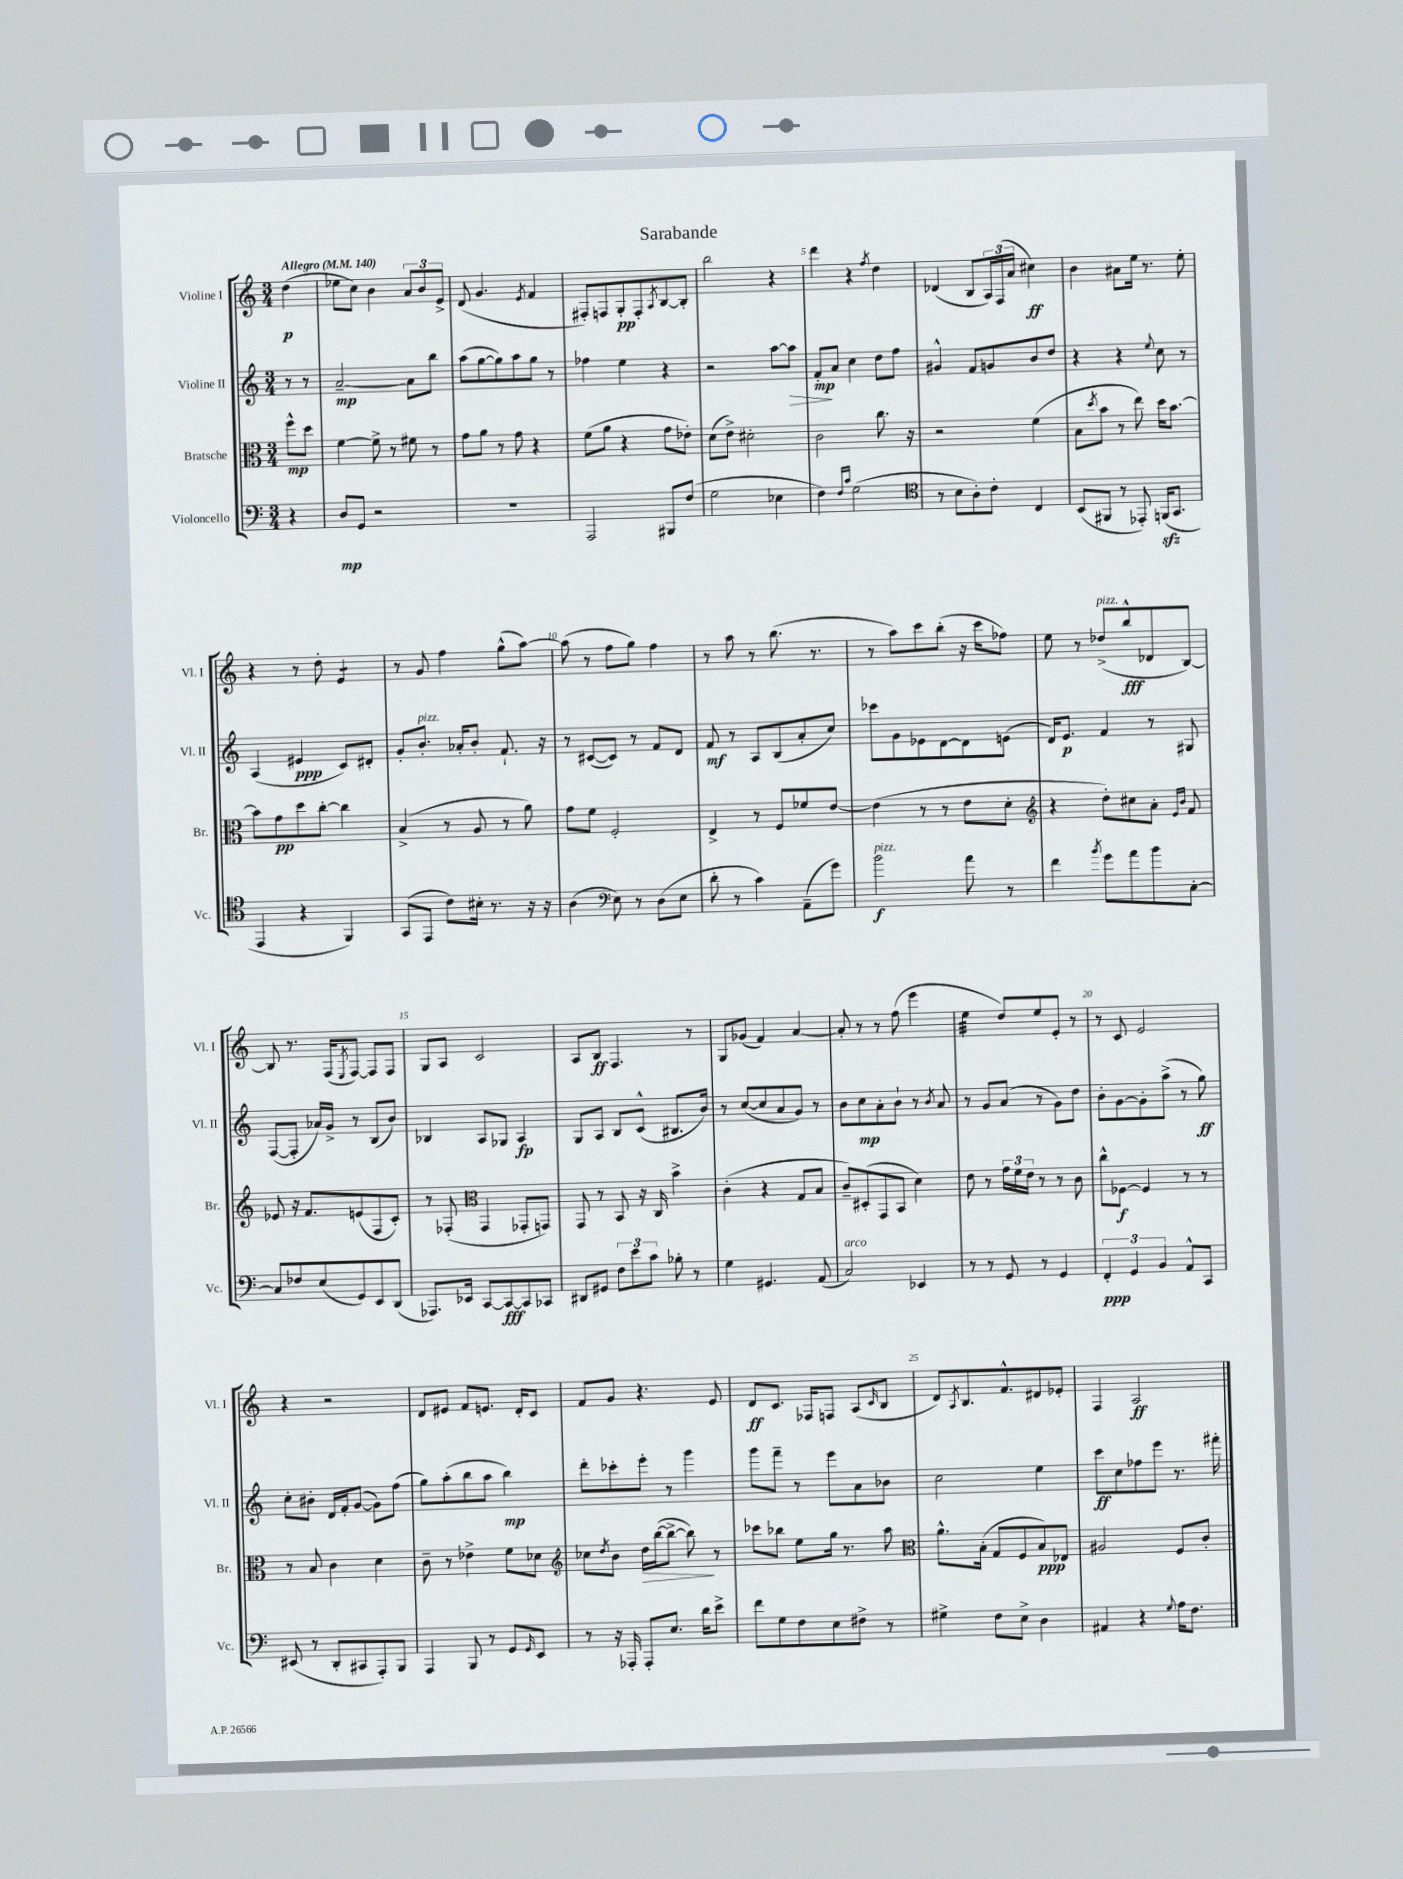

**kern	**kern	**kern	**kern
*staff4	*staff3	*staff2	*staff1
*clefF4	*clefC3	*clefG2	*clefG2
*k[]	*k[]	*k[]	*k[]
*M3/4	*M3/4	*M3/4	*M3/4
*MM140	*MM140	*MM140	*MM140
4r	8ff^^	8r	(4dd
.	8dd	8r	.
=	=	=	=
8D	[4f	[2a~	8ee-
8GG	.	.	8cc)
2r	8f^]	.	4b
.	8r	.	.
.	8f#	8a]	12a
.	.	.	12b
.	8r	8bb	.
.	.	.	12e^
=	=	=	=
2.r	8g	(8aa	(8d
.	8a	[8gg	4.g
.	8r	8gg])	.
.	8g	8aa	.
.	.	.	8qe
.	4r	8gg	4f
.	.	8r	.
=	=	=	=
2AAA	(8f	4ff-	8F#')
.	8a	.	8F
.	4r	4ee	8G'
.	.	.	8F'
.	.	.	8qA
8BBB#	8g	4r	[8B
(8F	8e-')	.	8B']
=	=	=	=
2G	(8d	2r	2bb
.	8e^)	.	.
.	2d#'	.	.
4E-	.	[8aa	4r
.	.	8aa]	.
=	=	=	=
4F)	2c	8f'	4ddd
.	.	8a	.
16qqF	.	.	.
16qqc	.	.	.
(2G	.	4cc	4r
.	.	.	8qff
.	8.cc	8dd	4dd
.	.	8ff	.
.	16r	.	.
=	=	=	=
*clefC4	*	*	*
8r	2r	4g#^^	(4d-
8B	.	.	.
8A')	.	8f	8B
8c'	.	8g	24A)
.	.	.	(24F
.	.	.	24a
4C	(4f	8b	4cc#)
.	.	8dd	.
=	=	=	=
(8BB	8B	4r	4b
.	8qdd	.	.
8FF#	8b	.	.
8r	8r	4r	8a#
8EE-')	8ee)	.	16ee
.	.	.	8.r
.	.	8qqee	.
(16FF	16dd	8cc	.
8.GG	[8.b	.	.
.	.	8r	8ee'
=	=	=	=
4EE	8b]	(4A	4r
.	8g	.	.
4r	8dd	4e#	8r
.	[8cc'	.	8dd'
4FF)	4cc]	8c)	4e
.	.	8d#'	.
=	=	=	=
(8GG	(4B^	8g'	8r
8EE	.	8.b'	8g
8c)	8r	.	4ff
.	.	16a-'	.
16B#'	8A	8b'	.
8.r	.	.	.
.	8r	8.f`	(8gg^^
16r	8a)	.	[8aa)
16r	.	16r	.
=	=	=	=
(4A	8g	8r	(8aa]
.	8f	([8c#	8r
*clefF4	*	*	*
8E)	2F'	8c#])	8ff
8r	.	8r	8gg)
(8D	.	8f	4ff
8E	.	8d	.
=	=	=	=
8d'	4E^	8f	8r
8r	.	8r	8aa
4c)	8r	8A	8r
.	8F	(8B	(8.bb
(8AA~	8f-	8a'	.
.	.	.	8.r
8g)	[8e	8cc)	.
=	=	=	=
2b	(4e]	8ccc-	8r
.	.	8g	8aa)
.	8r	8e-	8ccc
.	8r	[8d	(8bb'
8a	8e	8d]	16r
.	.	.	16ccc
8r	8d'	(8e	8ff-)
=	=	=	=
*	*clefG2	*	*
4f	4r	16d)	8ee
.	.	8.e	.
.	.	.	8r
8qb	.	.	.
8g	8dd')	4f	(8dd-^
8a	8cc#	.	8bb^^
8b	8a'	8r	8d-
.	16qqe	.	.
.	16qqb	.	.
[8C'	8f	8G#	[8B)
=	=	=	=
8C]	8e-	([8F	8B]
8F-	16r	8F']	8.r
.	8.f	.	.
(8E	.	16a-)	.
.	.	16g^	(16F
.	.	.	8qE
8GG)	(8e	8r	[8F)
8EE	8F	(8B	8F]
(8DD	8c')	8b)	8F
=	=	=	=
8.AAA-)	8r	4B-	8G
.	(8F-'	.	8A
16EE-	.	.	.
*	*clefC3	*	*
[8CC	4GG	8A	2c
8CC_	.	8G-	.
8CC]	8GG-'	4A	.
8CC-	8GG)	.	.
=	=	=	=
8DD#	8GG	8G	8A
8GG#	8r	8A	8B
12F	8BB	8B	4.F
12e	.	.	.
.	16r	(8c^^	.
12c	.	.	.
.	16C	.	.
8B-'	4b^	8.B#	.
8r	.	.	8r
.	.	16b)	.
=	=	=	=
4G	(4c'	8r	8G
.	.	([8cc	(8g-
4.GG#	4r	8cc]	4f)
.	.	8a	.
.	8G	8g)	[4a
(8AA	8B	8r	.
=	=	=	=
2C)	8c~)	8b	8a']
.	(8D#'	8cc	8r
.	8GG	8a'	8r
.	8BB	8b`	(8ff
4EE-	4d)	8r	4eee
.	.	8qb	.
.	.	8a	.
=	=	=	=
8r	8e	8r	4ee
8r	8r	8g	.
8GG	24g	(8a	8dd)
.	24f	.	.
.	24e	.	.
8r	8r	8r	8ee
4GG	8r	8g)	8e'
.	8c	8dd	8r
=	=	=	=
6FF'	8cc^^	8b'	8r
.	[8F-	[8g	8c
6GG	.	.	.
.	4F-]	8g']	2e
6BB	.	.	.
.	.	(8aa^	.
8AA^^	8r	8r	.
8CC	8r	8gg)	.
=	=	=	=
(8EE#	8r	8cc'	4r
8r	8B	8b#'	.
8DD'	4c	16d	2r
.	.	16f'	.
8CC#	.	([8g	.
8AAA')	4d	8g])	.
8BBB	.	(8ff	.
=	=	=	=
4AAA	8c~	8gg)	8d
.	8r	(8aa'	8e#
8BBB	4e-^	8bb	8f
8r	.	8aa	8.e
8GG	8f	4bb)	.
.	.	.	16d'
16qqGG	.	.	.
8EE	8d-	.	8c
=	=	=	=
*	*clefG2	*	*
8r	8cc-	8ddd'	8f
.	8qdd	.	.
16r	8b	8ccc-'	8g
16AAA-'	.	.	.
8AAA-'	16dd	8eee'	4.r
.	([16bb	.	.
8.E	8bb^_	8r	.
.	8bb])	4ggg	.
16d	.	.	.
8e^	8r	.	8e
=	=	=	=
8f	8ccc-	8ggg	8d
8G	8bb-	8fff~	8.c
8F	8ee	8r	.
.	.	.	16F-
8E	16gg	8eee	8F
.	8.r	.	.
8F#^	.	8a	(8A
.	.	.	16qqc
8r	8aa	8b-	8B
=	=	=	=
*	*clefC3	*	*
4G#^	8.a^^	2cc	8d)
.	.	.	8qA
.	.	.	8.B
.	(16B'	.	.
8F	8G	.	.
.	.	.	8.f^^
8E^	8F	.	.
4D	8B)	4ee	8d#
.	8E-	.	8e-'
=	=	=	=
4AA#	2A#	8ccc	4F
.	.	8cc	.
4r	.	8ff-	2A
.	.	8eee	.
8qqG	.	.	.
16A	8F	8.r	.
8.F	.	.	.
.	8c'	.	.
.	.	16fff#'	.
==	==	==	==
*-	*-	*-	*-
